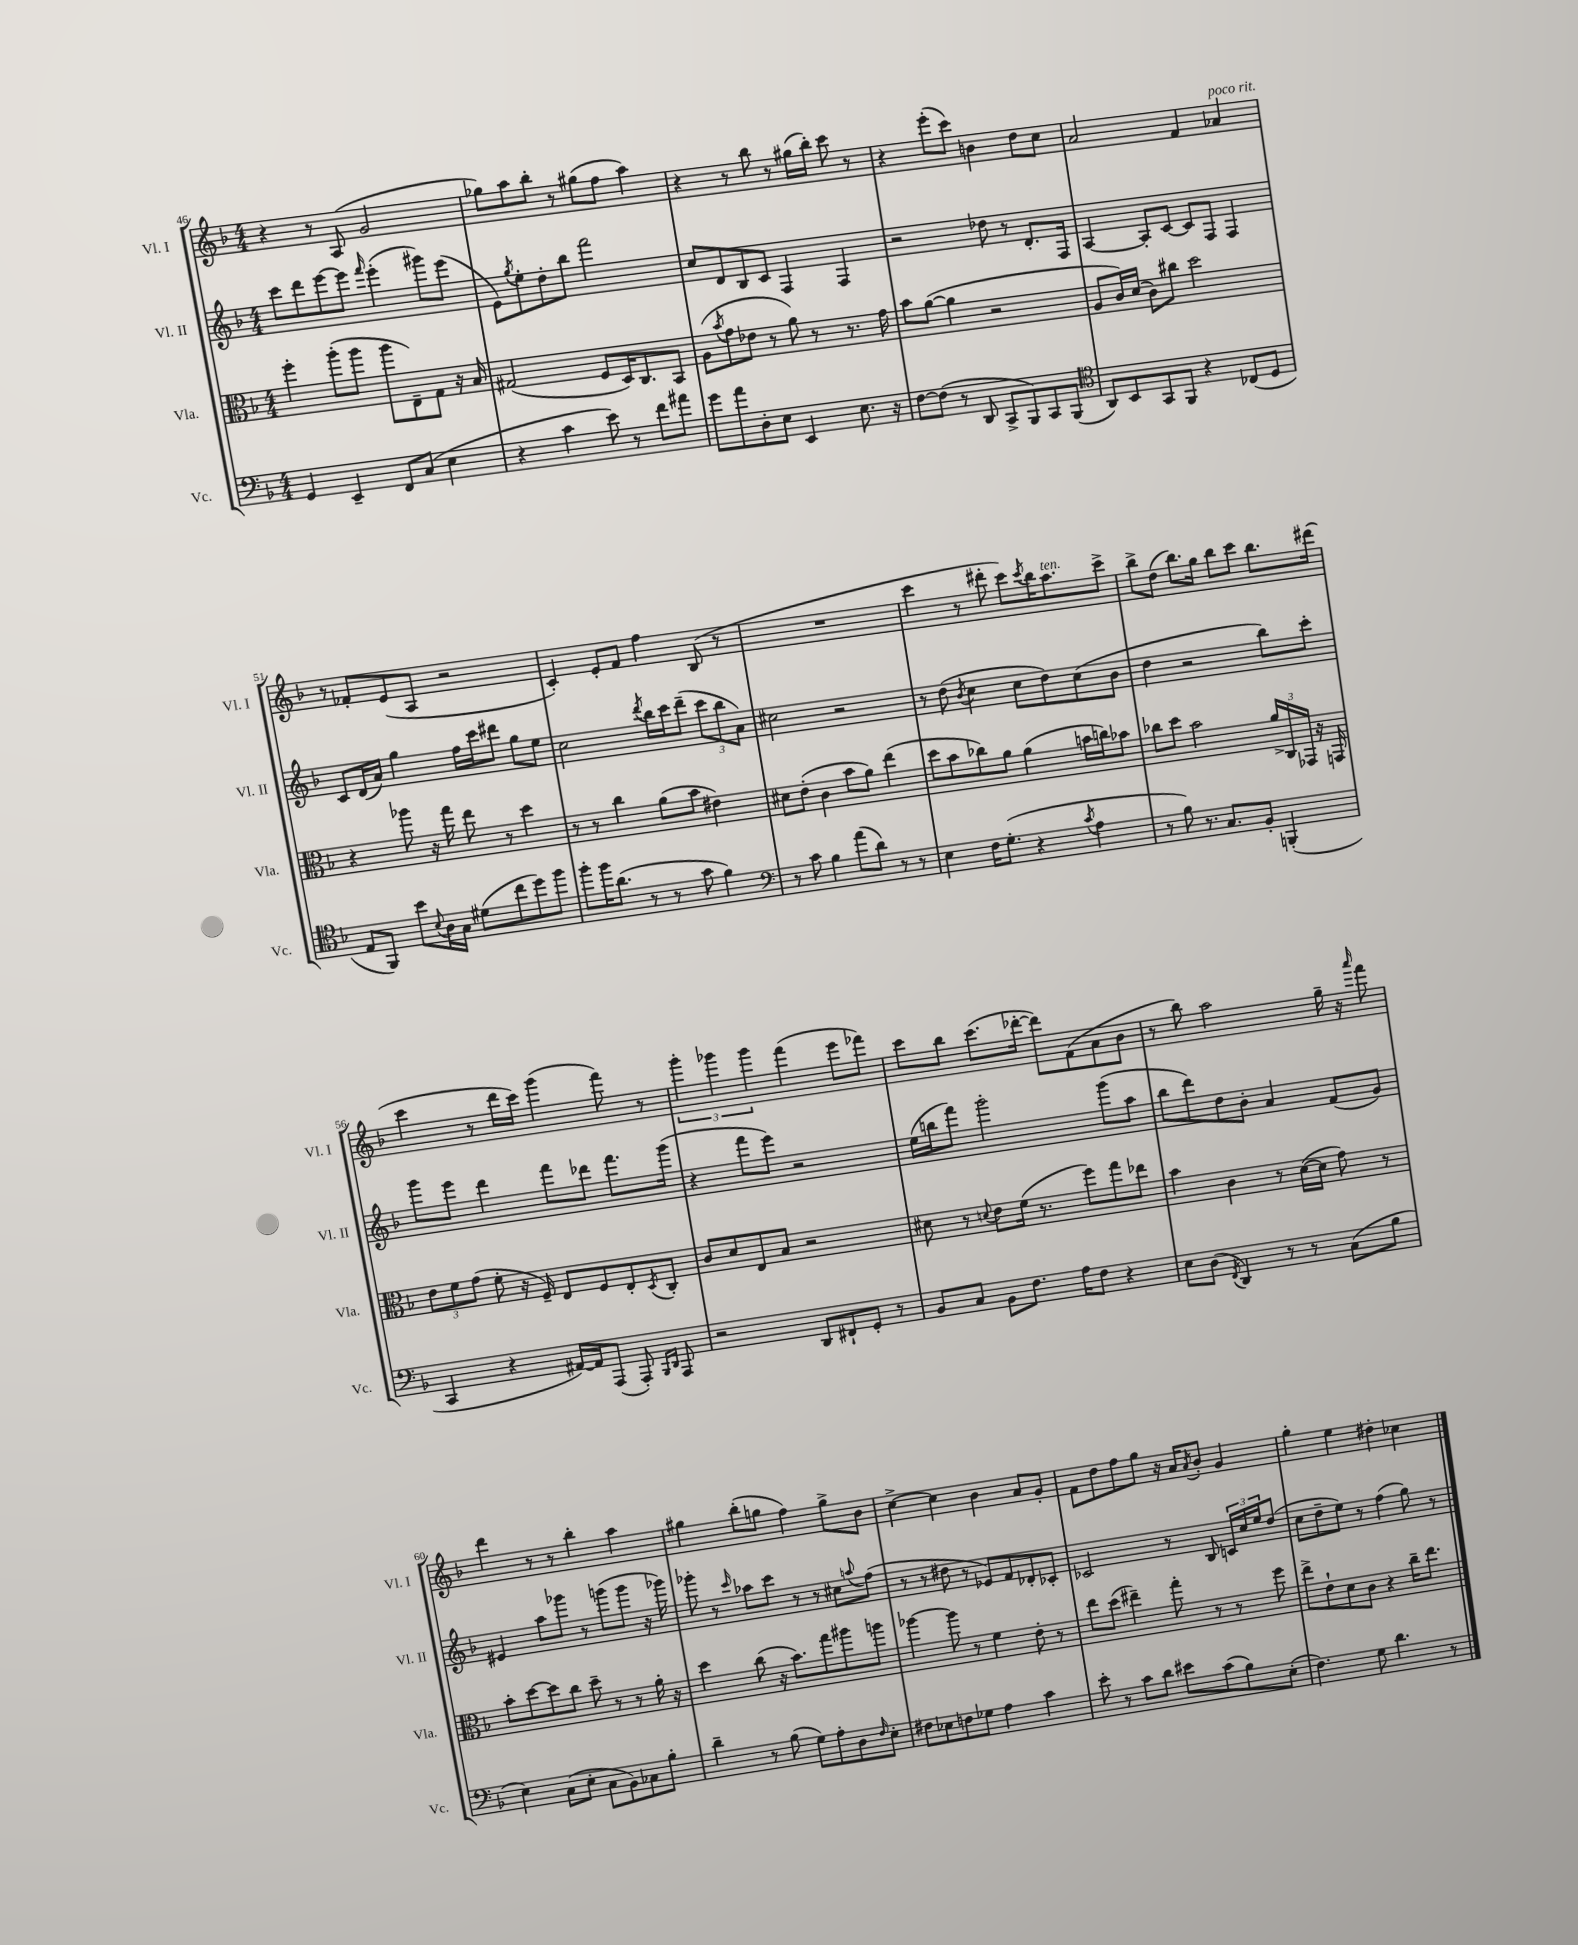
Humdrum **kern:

**kern	**kern	**kern	**kern
*staff4	*staff3	*staff2	*staff1
*clefF4	*clefC3	*clefG2	*clefG2
*k[b-]	*k[b-]	*k[b-]	*k[b-]
*M4/4	*M4/4	*M4/4	*M4/4
4GG	4ff'	8ccc	4r
.	.	8ddd	.
4EE~	(8aa'	[8eee	8r
.	8aa	8eee]	(8A
.	.	16qqfff	.
8FF	8aa	(4eee'	2g
(8C	8E~)	.	.
4E	8G	8ggg#)	.
.	16r	(8eee	.
.	16B-	.	.
=	=	=	=
4r	(2G#	8e)	8gg-)
.	.	8qgg	.
.	.	8ee'	8aa
4c	.	8dd'	8bb-'
.	.	8bb-	8r
8e)	8F	2fff	(8gg#
8r	16D)	.	8ff
.	8.C	.	.
8f	.	.	4aa)
8a#	8BB-	.	.
=	=	=	=
8g	(8A	8cc	4r
.	8qb-	.	.
8a	8g	8d	.
8D'	8e-	8B-	8r
8E	8r	8c	8bb-
4EE	8a)	4F	8r
.	8r	.	(16gg#
.	.	.	16bb-')
8.E	8.r	4F	8ccc
.	.	.	8r
16r	16g	.	.
=	=	=	=
[8F	8b-	2r	4r
(8F]	([8a	.	.
8r	4a]	.	(8eee'
8DD	.	.	8ccc)
8CC^	2r	8dd-	4b
8BBB-)	.	8r	.
8CC	.	8.d'	8dd
(8BBB-	.	.	8cc
.	.	16F	.
=	=	=	=
*clefC4	*	*	*
8AA)	8A	[4A	2a
8BB-	16c)	.	.
.	(16d	.	.
8GG	8c)	8A']	.
8FF	8cc#	[8c	.
4r	2dd	8c]	4f
.	.	8F	.
(8C-	.	4F	4a-
8D	.	.	.
=	=	=	=
8E	4r	8c	8r
8FF)	.	(16d	8f-'
.	.	16a)	.
8b-	8aa-	4gg	(8e
8qqB-	.	.	.
16A	16r	.	8A
16G	16gg	.	.
(8d#	8ee	16ff	2r
.	.	16ccc	.
8cc	8r	8ddd#	.
8dd)	4dd	8gg	.
8ff	.	8ee	.
=	=	=	=
8ff'	8r	2cc	4c')
16ff	8r	.	.
(8.a	.	.	.
.	4cc	.	8e'
8r	.	.	8f
.	.	8qddd	.
8r	(8a	16bb-	4ff
.	.	16ccc	.
8g	8b-	(8ddd~	.
4f)	4e#)	12ccc	(8B-
.	.	12bb-	.
.	.	.	8r
.	.	12a)	.
=	=	=	=
*clefF4	*	*	*
8r	8d#	2cc#	1r
8c	(8e'	.	.
4B-	4c	.	.
(8a	8b-	2r	.
8d)	8a)	.	.
8r	(4ee	.	.
8r	.	.	.
=	=	=	=
4E	8dd	8r	4ccc
.	8b-	(8dd	.
.	.	8qb-	.
16F	8cc-)	4cc	8r
(8.G'	.	.	.
.	8a	.	8ddd#'
4r	(4a	8cc	8ccc)
.	.	.	8qccc
.	.	8dd)	16bb-
.	.	.	8.aa
8qc	.	.	.
4A	16b	(8cc	.
.	16cc)	.	.
.	8b-	8b-	8ccc^
=	=	=	=
8r	8cc-	4dd	8bb-^
8B-)	8dd	.	(8dd
8.r	2b-	2r	8.bb-)
8.C	.	.	16gg
.	.	.	8bb-
8BB-'	.	.	8ccc
(4BBB'	24a^	8bb-)	8.bb-
.	24C	.	.
.	24GG-	.	.
.	16r	8ccc'	.
.	16GG	.	(16ddd#
=	=	=	=
4CC	12e	8ggg	4ccc
.	12f	.	.
.	.	8eee	.
.	(12g	.	.
4r	8f'	4ddd	8r
.	16r	.	16ddd
.	16F~)	.	16ccc)
[16AA#)	8E	8fff	(4ggg
16AA#]	.	.	.
(8AAA	8F	8ddd-	.
8AAA')	8E'	8.fff	8fff)
16qqBBB-	.	.	.
16qqDD	8qD	.	.
8AAA	8C'	.	8r
.	.	(16ggg	.
=	=	=	=
2r	8c	4r	6ggg'
.	8d	.	.
.	.	.	6ggg-
.	8E	8fff	.
.	.	.	6ggg-
.	8B-	8eee)	.
8DD	2r	2r	(4fff
8FF#`	.	.	.
8GG'	.	.	8eee
8r	.	.	8fff-)
=	=	=	=
8BB-	8d#	(16ee	8ccc
.	.	16bb	.
8C	8r	8fff)	8bb-
.	8qqd	.	.
8BB-	8e	2ggg'	(8.ccc
8.F	(16f	.	.
.	8.r	.	[16ddd-'
.	.	.	8ddd-])
16A	.	.	.
8F	8ff)	.	(8f
4r	8gg	(8ggg	8a
.	8ee-	8aa	8b-
=	=	=	=
8E	4b-	8bb-	8r
(8D	.	8ddd)	8bb-)
8qFF	.	.	.
4DD)	4c	8dd	2aa
.	.	8b-'	.
8r	8r	4a	.
8r	([16d	.	.
.	16d]	.	.
(8C	8g)	(8f	16gg~
.	.	.	16r
.	.	.	16qqaaa
8B-	8r	8g)	8fff
=	=	=	=
4E)	8b-'	4e#	4ddd
.	[8dd	.	.
(8C	8dd]	8aa	8r
8E'	8cc	8ggg-	8r
8C	8dd~	8r	4bb-'
8BB-)	8r	(8ggg	.
8C-	8r	8ggg	4aa
8B-'	16a'	16r	.
.	16r	16ggg-)	.
=	=	=	=
4d~	4dd	8ggg-'	4gg#
.	.	8r	.
.	.	16qqccc	.
8r	(8cc	8aa-	(8bb-'
(8B-	16r	8ccc	8gg
.	8.b-)	.	.
8G)	.	8r	4ff)
8A'	8gg	8r	.
8D	8aa#	8cc#	8gg^
16qqF	.	8qqaa	.
8E'	8aa	(8ff	8b-
=	=	=	=
8F#	[4aa-	8r	[4cc^
8E-	.	8r	.
8F	8aa-]	8dd#	4cc]
8G-	8r	8r	.
4A	4f	8e-)	4b-
.	.	8f	.
4c	8e'	8d-'	8a
.	8r	8c-'	8g'
=	=	=	=
8e'	8ee	2c-	8f
8r	(8dd	.	8dd
8c	4ee#~)	.	8ff
8d	.	.	8gg
8e#	8gg'	8r	16r
.	.	.	16a
.	.	.	8qa
(8c	8r	8B-	8b-'
8B-)	8r	24c	4g
.	.	24cc	.
.	.	24ee	.
(8E'	8ff	(8dd	.
=	=	=	=
4.F)	8ee^	8cc	4gg'
.	8e`	8dd~	.
.	8d	8ee)	4ee
8G	8c	8r	.
4.d	4r	(4ff	4dd#'
.	16cc~	8gg)	4cc-
.	8.ee	.	.
8r	.	8r	.
==	==	==	==
*-	*-	*-	*-
